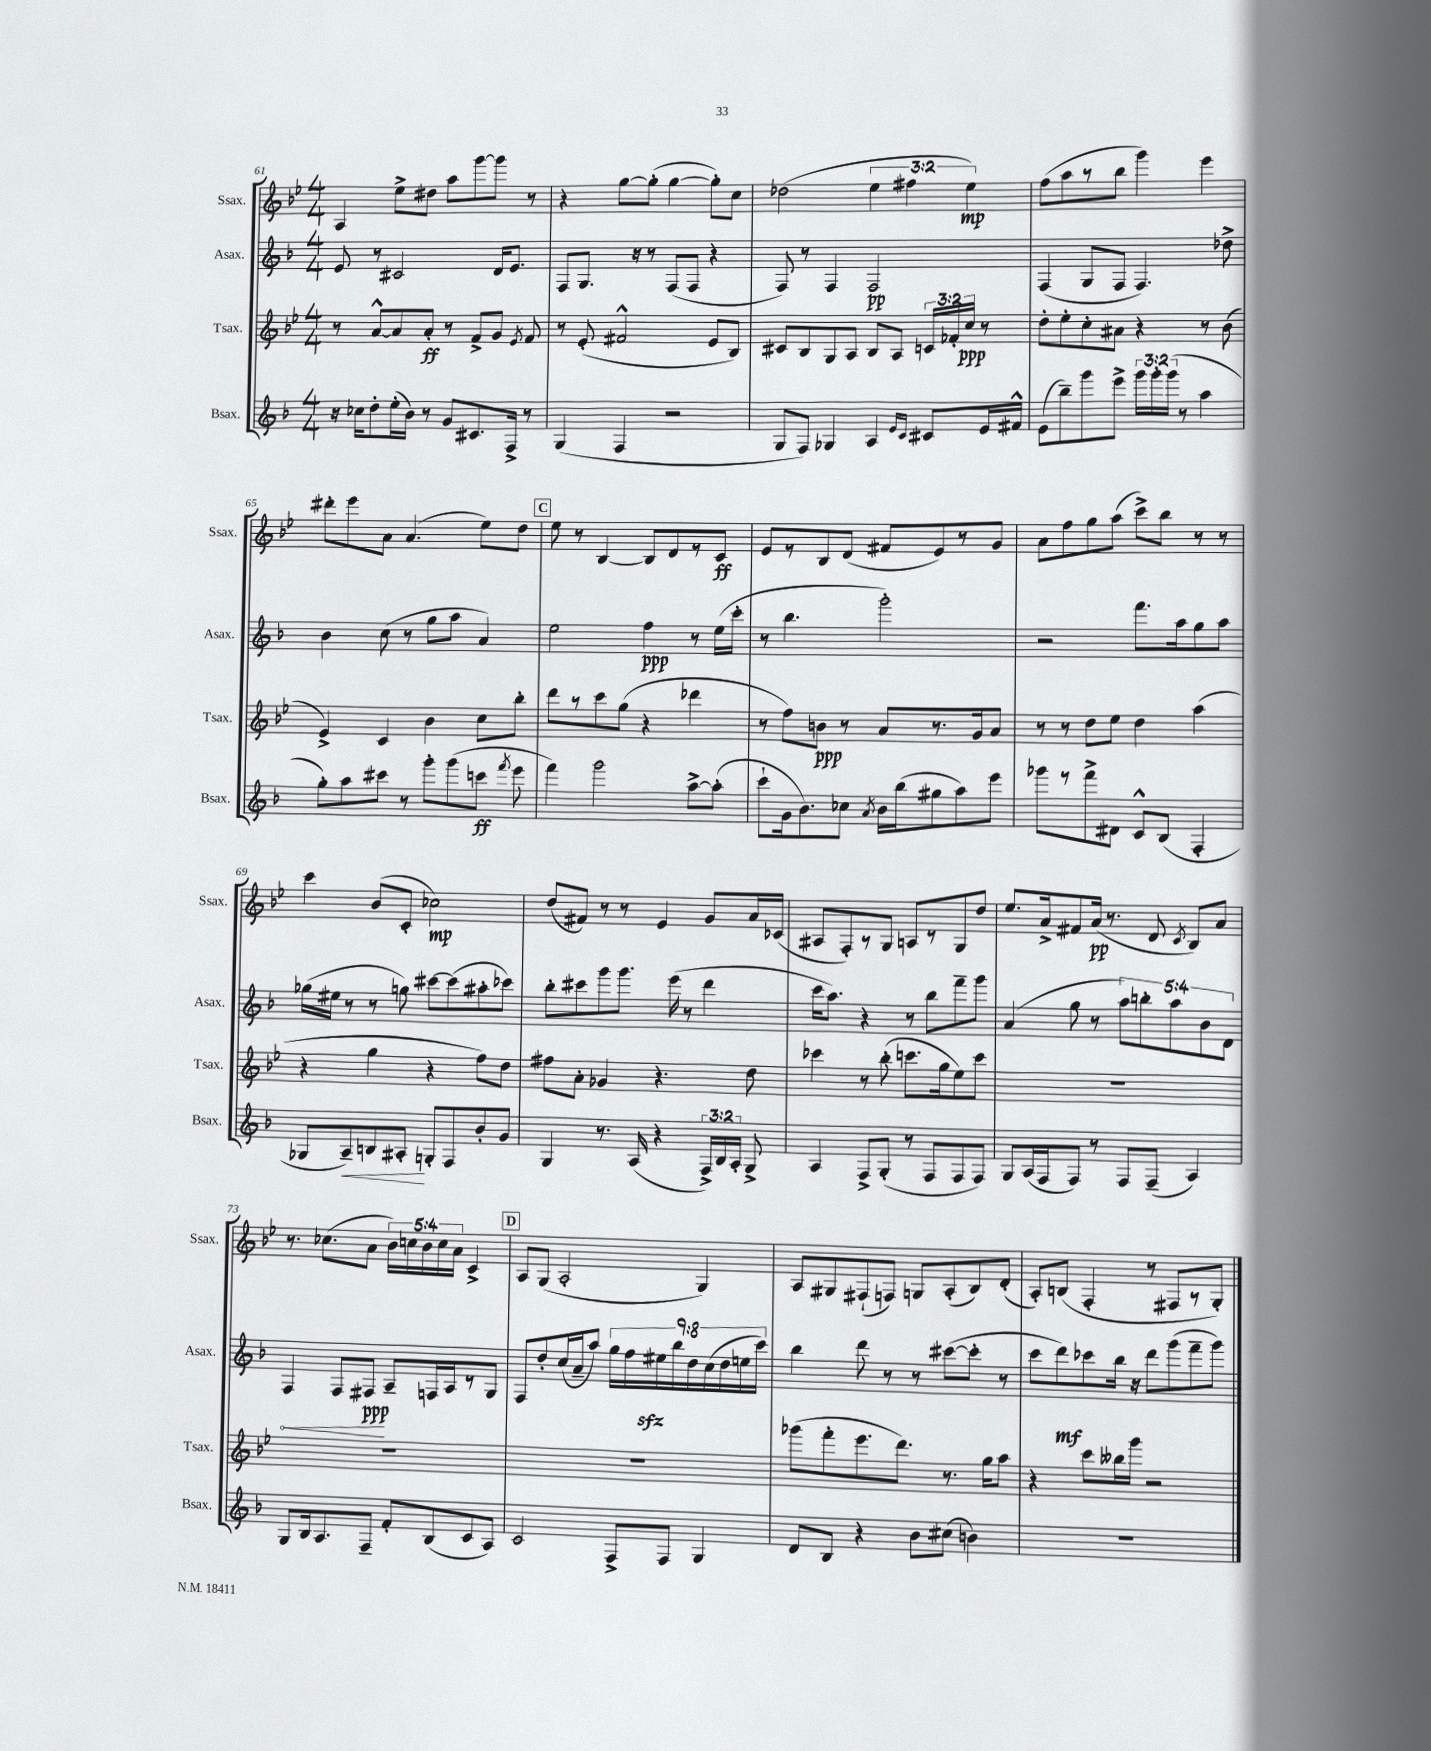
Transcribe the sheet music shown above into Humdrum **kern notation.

**kern	**kern	**kern	**kern
*staff4	*staff3	*staff2	*staff1
*clefG2	*clefG2	*clefG2	*clefG2
*k[b-]	*k[b-e-]	*k[b-]	*k[b-e-]
*M4/4	*M4/4	*M4/4	*M4/4
16r	8r	8e	4A
16cc-	.	.	.
8dd'	[8a^^	8r	.
(16ee'	8a]	2c#	8ee-^
16b-)	.	.	.
8r	8a'	.	8dd#
8g	8r	.	8aa
8.c#	8f^	.	[8ggg
.	8g	16d	8ggg]
16F^	.	8.e	.
.	8qe-	.	.
8r	8f	.	8r
=	=	=	=
(4G	8r	8F	4r
.	(8e-'	8.G	.
4F	2f#^^	.	[8gg
.	.	16r	.
.	.	8r	(8gg']
2r	.	(8F	[4gg
.	.	8F	.
.	8e-	4r	8gg'])
.	8B-)	.	8cc
=	=	=	=
8G	8c#	8F)	(2dd-
8F)	8B-	8r	.
4G-	8G	4F	.
.	8A	.	.
4A	8B-	2F	6ee-
.	8A	.	.
.	.	.	6ff#
16qqe	.	.	.
16qqc	.	.	.
8c#	24c	.	.
.	24f-'	.	.
.	24cc	.	6ee-)
16e	8r	.	.
16f#^^	.	.	.
=	=	=	=
(8e	8dd'	(4F	(8ff
8bb-~)	8ee-'	.	8aa
8ggg	8cc'	8G	8r
8eee^	8a#	8F	8bb-
24ggg	4r	4.F)	4ggg)
24ggg'	.	.	.
(24ggg	.	.	.
8r	.	.	.
4aa	8r	.	4eee-
.	(8b-	8dd-^	.
=	=	=	=
8gg')	4e-^)	4b-	8ddd#'
8aa	.	.	8eee-
8ccc#	4c	(8cc	8a
8r	.	8r	(4.a
8ggg'	4b-	8gg	.
(8ggg	.	8aa	.
8ccc	8cc	4a)	8ee-)
8qfff	.	.	.
8eee	8bb-'	.	8dd
=	=	=	=
4fff)	8ddd	2ee	8ee-
.	8r	.	8r
2ggg	8ccc	.	[4B-
.	(8gg	.	.
.	4r	4ff	8B-]
.	.	.	8d
[8aa^	4ddd-	8r	8r
(8aa']	.	(16ee	8c
.	.	16ccc'	.
=	=	=	=
8ccc`	8r	8r	8e-
16g	8ff)	4.bb-	8r
8.b-)	.	.	.
.	8b	.	8B-
8cc-	8r	.	(8d
8qa	.	.	.
16b-	8a	2ggg')	8f#
(16bb-	.	.	.
8gg#	8.r	.	8e-)
8aa)	.	.	8r
.	16g	.	.
8eee	8a	.	8g
=	=	=	=
8ggg-	8r	2r	8a
8r	8r	.	8ff
8fff^	8dd	.	8gg
8d#	8ee-	.	(8aa
8c^^	4dd	8.fff	8ccc^)
(8B-	.	.	8bb-
.	.	16aa	.
4F'	(4aa	8gg	8r
.	.	8aa	8r
=	=	=	=
8G-	4r	(16gg-	4ccc
.	.	16ee#	.
8A~)	.	8r	.
8B	4gg	8r	(8b-
8A#'	.	8gg)	8c'
8G'	4r	[8ccc#	2cc-)
8F	.	(8ccc#]	.
8b-'	8ff)	8aa#'	.
8g	8dd	8ccc-)	.
=	=	=	=
4G	8ff#	8bb-'	(8dd
.	8a'	8ccc#	8f#)
8.r	4g-	8ggg	8r
.	.	8.ggg	8r
(16A	.	.	.
4r	4.r	.	4e-
.	.	(16eee	.
.	.	8r	.
24F^)	.	4ddd	8g
24B-	.	.	.
24A'	.	.	.
8G^	8dd	.	16a
.	.	.	(16c-
=	=	=	=
4A	4ccc-	16ccc	8A#
.	.	8.aa)	.
.	.	.	8F')
8F^	8r	4r	8r
(8G'	(8bb-'	.	8G
8r	8.ccc	8r	8A
8F	.	8bb-	8r
.	16gg	.	.
8F	8ee-)	8fff~	8G
8F)	8ccc	8ggg	8dd
=	=	=	=
8G	1r	(4a	8.ee-
(16A	.	.	.
16F	.	.	16a^
8F)	.	8gg	8f#
8r	.	8r	(16a
.	.	.	8.r
8F	.	10aa)	.
.	.	10bb'	.
(8F~	.	.	8d
.	.	10aa	.
.	.	.	8qc
4A)	.	.	8B-)
.	.	10b-	.
.	.	.	8a
.	.	10d	.
=	=	=	=
8G	1r	4F	8.r
16B-	.	.	.
8.A	.	.	(8.cc-
.	.	8F	.
8F~	.	8F#	8a
8f'	.	8A~	20b-)
.	.	.	20cc
.	.	.	20b-
(8B-	.	16F	.
.	.	.	20cc
.	.	16A	.
.	.	.	20a
8c	.	8r	4c^
8A)	.	8G	.
=	=	=	=
2c	1r	8F	8A
.	.	8dd'	(8G
.	.	(16cc	2A'
.	.	16a~	.
.	.	8aa)	.
8F^	.	18gg	.
.	.	18ff	.
.	.	18ee#	.
8F	.	.	.
.	.	18bb-	.
.	.	18dd	.
4G	.	.	4G)
.	.	(18cc	.
.	.	18dd	.
.	.	18ee	.
.	.	18ccc)	.
=	=	=	=
8d	(8ggg-	4bb-	8A
8B-	8fff'	.	8G#
4r	8.eee-	8ddd	(8F#`
.	.	8r	8F)
.	8.ddd)	.	.
8b-	.	8r	8G
(8cc#	8.r	([8ccc#	(8A'
4b)	.	8ccc#']	8B-)
.	16gg	.	.
.	8aa	8r	(8d'
=	=	=	=
1r	4r	8ccc	8A')
.	.	8ddd)	(8B
.	8ccc	8ccc-	4F'
.	16bb--	16bb-	.
.	16ggg	16r	.
.	2r	8ddd	8r
.	.	(8ggg	8F#
.	.	8fff~	8r
.	.	8ggg)	8G')
==	==	==	==
*-	*-	*-	*-
